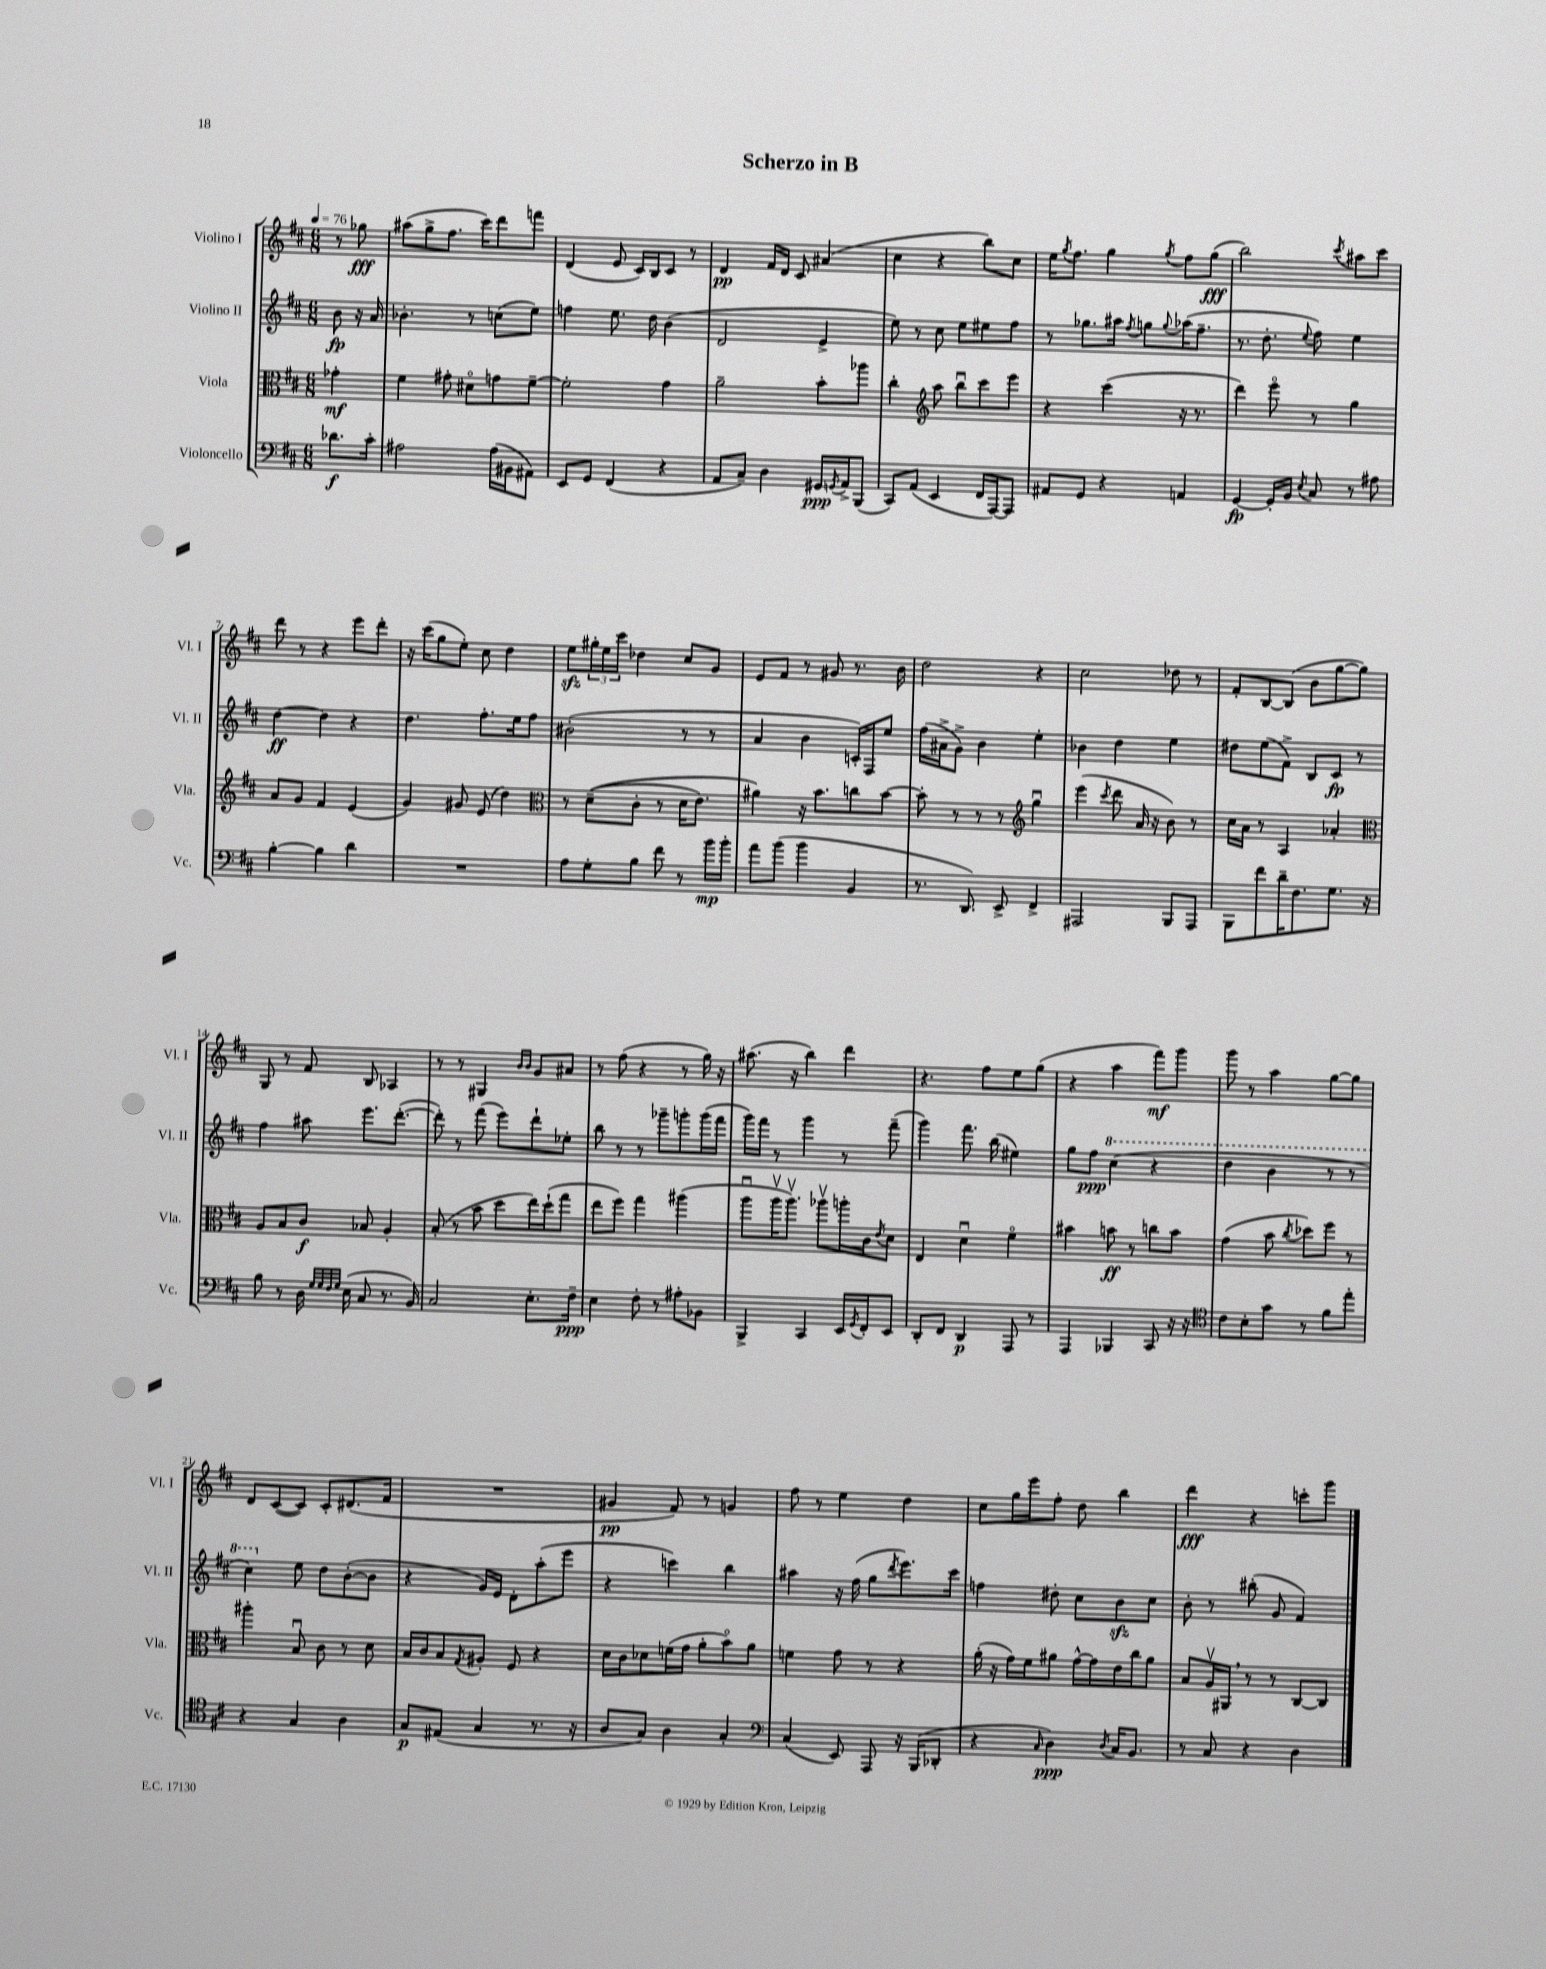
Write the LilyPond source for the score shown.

\header { title = "Scherzo in B" }
<<
\new StaffGroup <<
\new Staff = "s0" \with { instrumentName = "Violino I" shortInstrumentName = "Vl. I" } {
    \clef treble \key d \major \numericTimeSignature \time 6/8 \partial 4 \tempo 4 = 76
    r8 ges''8\fff |
    ais''8( g''8-> fis''8. cis'''16) d'''8 f'''8 |
    d'4( e'8 cis'16) b16 cis'8 r8 |
    d'4\pp fis'16 d'16 cis'8 ais'4( |
    cis''4 r4 b''8) cis''8 |
    e''16 \acciaccatura { g''8 } fis''8. g''4 \acciaccatura { g''8 } fis''8 g''8\fff( |
    b''2) \acciaccatura { cis'''8 } ais''8 cis'''8 |
    d'''8 r8 r4 e'''8 d'''8-. |
    r16 cis'''16( g''8 e''8-.) cis''8 d''4 |
    e''8\sfz \tuplet 3/2 { gis''16-. e''16 cis'''16 } des''4 cis''8 g'8 |
    e'8 fis'8 r8 gis'8 r8. b'16 |
    d''2 r4 |
    cis''2 des''8 r8 |
    fis'8-. b8~ b8( b'8 g''8~ g''8) |
    g8 r8 fis'8 b8 aes4 |
    r8 r8 gis4 \grace { b'16 b'16 } g'8 ais'8 |
    r8 fis''8( r4 r8 g''16) r16 |
    ais''8.( r16 b''4) d'''4 |
    r4. fis''8 e''8 g''8( |
    r4 a''4 fis'''8\mf) g'''8 |
    g'''8 r8 a''4 g''8~ g''8 |
    d'8 cis'8~( cis'8) cis'8-. dis'8.( fis'16 |
    R2. |
    gis'4\pp fis'8) r8 g'4 |
    fis''8 r8 e''4 d''4 |
    cis''8 g''16 e'''16 fis''8-. d''8 b''4 |
    d'''4\fff r4 c'''8-. g'''8 \bar "|." |
}
\new Staff = "s1" \with { instrumentName = "Violino II" shortInstrumentName = "Vl. II" } {
    \clef treble \key d \major \numericTimeSignature \time 6/8 \partial 4
    b'8\fp r16 a'16 |
    bes'4.-. r8 c''8( e''8) |
    f''4 e''8. d''16 b'4( |
    d'2 e'4-> |
    e''8) r8 cis''8 e''8 eis''8 fis''8 |
    r8 ges''8. ais''16 \acciaccatura { fis''8 } g''8 \appoggiatura { g''8 } aes''16( fis''8.-- |
    r8. d''8.-. \appoggiatura { e''8 } fis''8) e''4 |
    d''4~\ff d''4 r4 |
    d''4. fis''8.-. e''16 fis''8 |
    bis'2-.( r8 r8 |
    a'4 b'4 c'16-.) fis16 e''8 |
    fis''16( ais'16-> g'8->) b'4 e''4-. |
    bes'4 d''4 e''4 |
    dis''8 e''8( fis'8->) b8 cis'8\fp r8 |
    fis''4 ais''8 e'''8. d'''8.~-.( |
    d'''8-.) r8 fis'''8( e'''8) d'''8-! ees''8-. |
    b''8 r8 r8 ges'''8-- g'''8-. g'''16( fis'''16 |
    g'''16) fis'''16 r8 g'''4 r8 fis'''8--( |
    g'''4) fis'''8. b''16( eis''4) |
    g''8 fis''8\ppp \ottava #1 cis'''4( r4 |
    d'''4 b''4 r8 r8 |
    cis'''4) \ottava #0 e''8 d''8 b'8~-.( b'8 |
    r4 g'16) e'16 d'8-. a''8-.( e'''8 |
    r4 c'''4) b''4 |
    ais''4 r16 fis''16( g''8 \acciaccatura { d'''8 } e'''8.) cis'''16 |
    f''4 dis''8-. cis''8 b'8\sfz cis''8 |
    b'8-. r8 bis''8-.( g'8 fis'4) \bar "|." |
}
\new Staff = "s2" \with { instrumentName = "Viola" shortInstrumentName = "Vla." } {
    \clef alto \key d \major \numericTimeSignature \time 6/8 \partial 4
    ges'4-.\mf |
    fis'4 gis'8-. dis'8\flageolet g'8 fis'8~-- |
    fis'2-. g'4 |
    a'2-- b'8-. aes''8 |
    cis''4-. \clef treble a''8 b''8\downbow cis'''8 e'''8 |
    r4 cis'''4( r16 r8. |
    d'''4) e'''8\flageolet r8 g''4 |
    a'8 g'8 fis'4 e'4( |
    g'4) gis'8 e'8( d''4) |
    \clef alto r8 d'8--(\( cis'8-. r8 d'16 e'8.) |
    ais'4\) r16 b'8. c''8 b'8~ |
    b'8-. r8 r8 r8 \clef treble g''4\downbow |
    e'''4( \acciaccatura { cis'''8 } d'''8 a'16 r16 b'8) r8 |
    cis''16 a'16 r8 a4 aes'4-. |
    \clef alto a8 b8 cis'8\f bes8 a4-. |
    b8-.( r8 b'8 d''8 e''16) d''16-!( g''8 |
    e''8 fis''8) g''4 ais''4( |
    a''8\downbow a''16\upbow a''8.\upbow) aes''8\upbow a''16-. cis'16 \acciaccatura { e'8 } d'8 |
    e4 d'4\downbow fis'4\flageolet |
    bis'4 b'8\ff r8 c''8 b'8 |
    g'4( b'8 \acciaccatura { cis''8 } des''8) fis''8 r8 |
    ais''4-. b8\downbow cis'8 r8 d'8 |
    b16 cis'16 b8 \acciaccatura { g8 } ais8-. fis8 r4 |
    d'16 cis'16 des'8 f'16( g'16 a'8-. b'8\flageolet) a'8 |
    f'4 g'8 r8 r4 |
    a'16-.( r16 g'16) fis'16 ais'8 g'16~-^ g'16 e'16 cis''16 ais'8 |
    b8 a16\upbow ais,16 \breathe r8 r8 cis8~ cis8 \bar "|." |
}
\new Staff = "s3" \with { instrumentName = "Violoncello" shortInstrumentName = "Vc." } {
    \clef bass \key d \major \numericTimeSignature \time 6/8 \partial 4
    des'8.\f cis'16-. |
    ais2 ais16( bis,16 ais,8) |
    e,8 g,8 fis,4( r4 |
    a,8 cis8--) d4 gis,16\ppp \acciaccatura { g,8 } a,16-> b,,8( |
    cis,8) a,8( e,4 fis,16 a,,16~) a,,8 |
    ais,8 g,8 r4 a,4 |
    g,4~\fp g,16-. b,16 \acciaccatura { e8 } cis8 r8 ais8 |
    b4~-. b4 d'4 |
    R2. |
    a8 g8-. b8 fis'8 r8 b'16\mp b'16-. |
    a'8 b'8( b'4 b,4 |
    r8. d,8.) e,8-> fis,4-> |
    ais,,2 b,,8 ais,,8 |
    b,,8 fis'8 d'16-- fis8. g8. r16 |
    b8 r8 d16 \grace { g32 g32 fis32 g32 } e16( cis8 r8. b,16) |
    cis2 e8.-. fis16--\ppp |
    e4 fis8-. r8 ais8-. bes,8 |
    b,,4-> cis,4 e,16 \acciaccatura { g,8 } fis,16-. e,8 |
    d,8-. fis,8 d,4\p a,,8 r8 |
    a,,4 bes,,4 cis,8 r16 r16 |
    \clef tenor cis'8 b8-. g'8 r8 fis'8 e''8-. |
    r4 g4 a4 |
    g8\p eis8( g4 r8. r16 |
    a8 g8) a4 g4-. |
    \clef bass cis4( e,8) a,,8 r16 b,,16( des,8-. |
    r4 \grace { cis16 } d4\ppp) \acciaccatura { d8 } cis16 b,8. |
    r8 cis8 r4 d4 \bar "|." |
}
>>
>>
